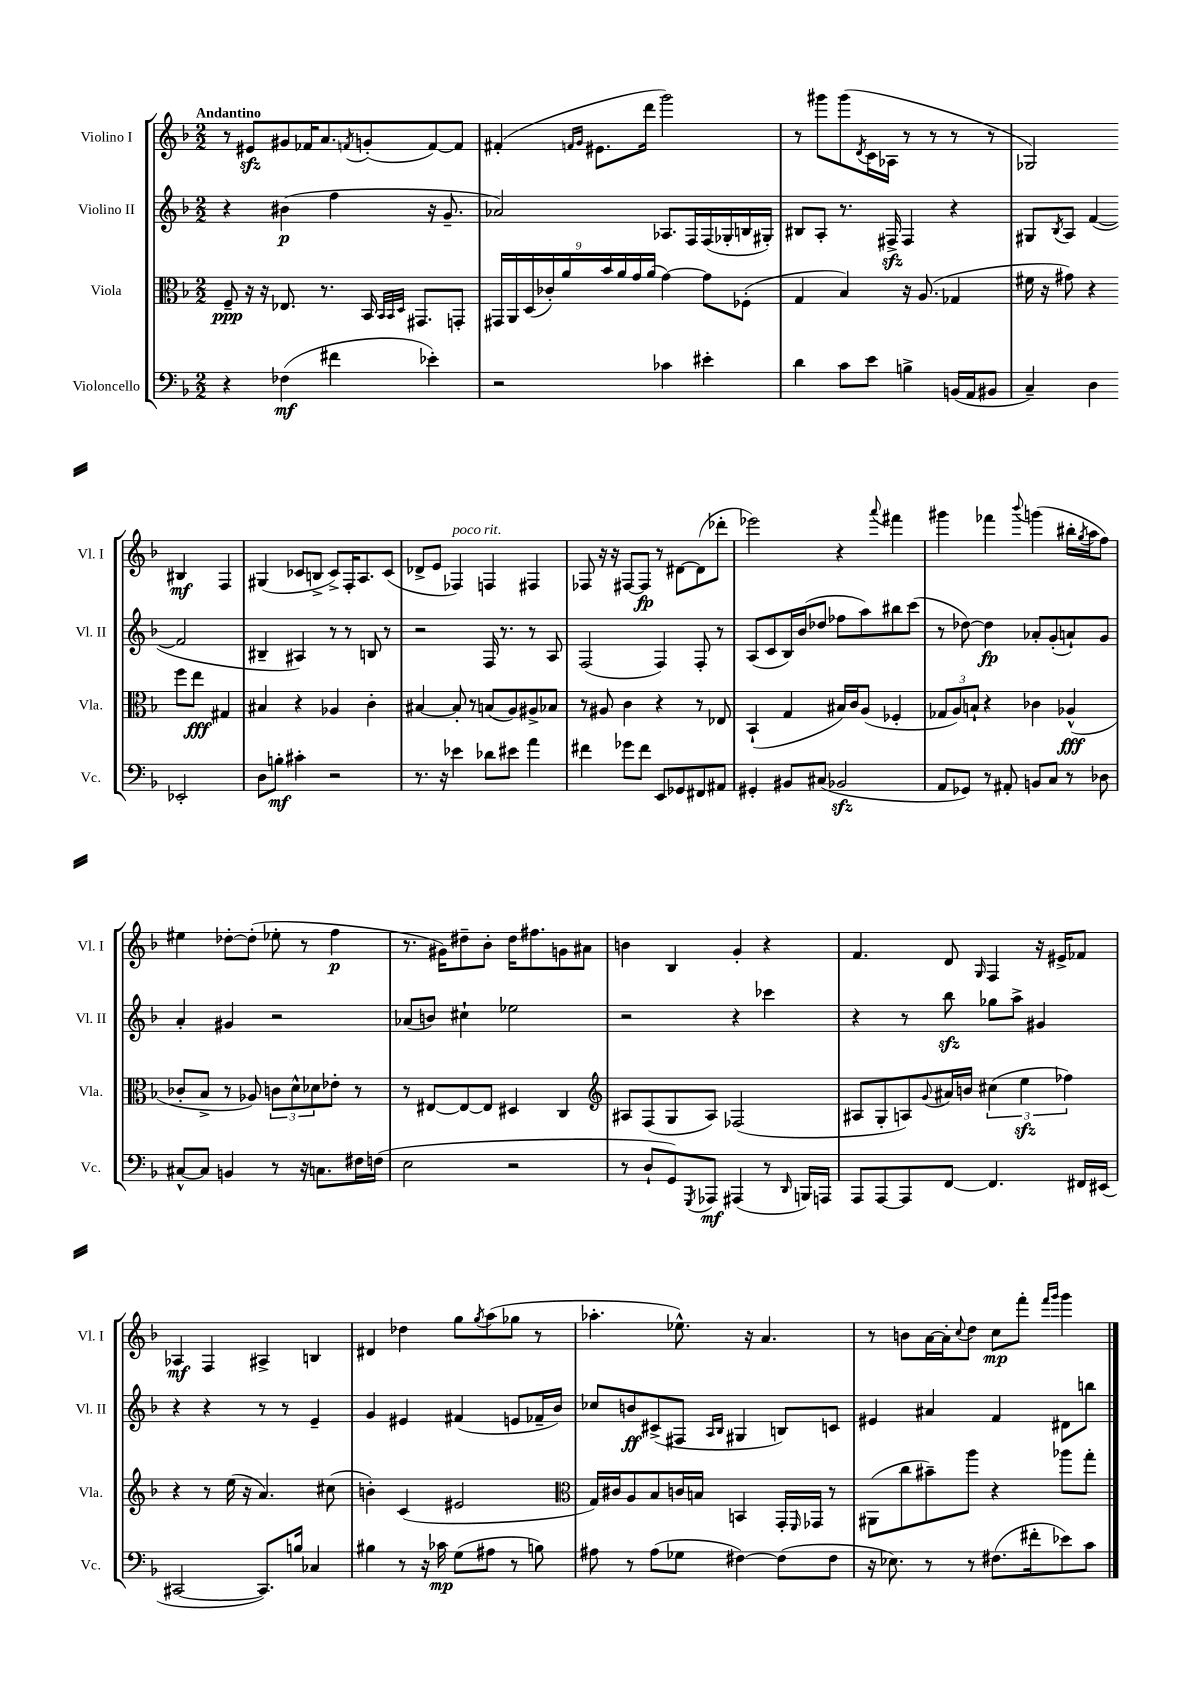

**kern	**dynam	**kern	**dynam	**kern	**dynam	**kern	**dynam
*part4	*part4	*part3	*part3	*part2	*part2	*part1	*part1
*staff4	*staff4	*staff3	*staff3	*staff2	*staff2	*staff1	*staff1
*I"Violoncello	*	*I"Viola	*	*I"Violino II	*	*I"Violino I	*
*I'Vc.	*	*I'Vla.	*	*I'Vl. II	*	*I'Vl. I	*
*clefF4	*	*clefC3	*	*clefG2	*	*clefG2	*
*k[b-]	*	*k[b-]	*	*k[b-]	*	*k[b-]	*
*M2/2	*	*M2/2	*	*M2/2	*	*M2/2	*
=1	=1	=1	=1	=1	=1	=1	=1
!	!	!	!	!	!	!LO:TX:a:B:t=Andantino	!
4r	.	8F~/	ppp	4r	.	8r	.
.	.	16r	.	.	.	8e#Xzz/L	.
.	.	16r	.	.	.	.	.
(4F-X\	mf	8.E-X/	.	(4b#X\	p	8g#X/	.
.	.	.	.	.	.	16f-X/K	.
.	.	8.r	.	.	.	8.a/	.
4f#X\	.	.	.	4ff\	.	.	.
.	.	.	.	.	.	8qfn/	.
.	.	16BB-/	.	.	.	(8gn'/	.
.	.	32qqBB-/LLL	.	.	.	.	.
.	.	32qqBB-/	.	.	.	.	.
.	.	32qqD/JJJ	.	.	.	.	.
.	.	8.GG#X/L	.	.	.	.	.
4e-X'\)	.	.	.	16r	.	[8f/)	.
.	.	.	.	8.g~/	.	.	.
.	.	8GGn'/J	.	.	.	8f/J]	.
=2	=2	=2	=2	=2	=2	=2	=2
2r	.	18GG#X/LL	.	2a-X/)	.	(4f#X'/	.
.	.	18AA/	.	.	.	.	.
.	.	(18D/	.	.	.	.	.
.	.	18c-X'/)	.	.	.	.	.
.	.	18a/	.	.	.	.	.
.	.	.	.	.	.	16qqfn/LL	.
.	.	.	.	.	.	16qqg/JJ	.
.	.	.	.	.	.	8.e#X\L	.
.	.	18b-/	.	.	.	.	.
.	.	18a/	.	.	.	.	.
.	.	18g/	.	.	.	.	.
.	.	.	.	.	.	16ddd\Jk	.
.	.	(18a/JJ	.	.	.	.	.
4c-X\	.	[4g\)	.	8.A-X/L	.	2ggg\)	.
.	.	.	.	16F/L	.	.	.
4e#X'\	.	8g\L]	.	(16F/	.	.	.
.	.	.	.	16G-X'/	.	.	.
.	.	(8F-X'\J	.	16Bn/	.	.	.
.	.	.	.	16G#X'/JJ)	.	.	.
=3	=3	=3	=3	=3	=3	=3	=3
4d\	.	4G/	.	8B#X/L	.	8r	.
.	.	.	.	8A'/J	.	8ggg#X\L	.
8c\L	.	4B-/)	.	8.r	.	(8ggg#\	.
.	.	.	.	.	.	8qd/	.
8e\J	.	.	.	.	.	16c\L	.
.	.	.	.	16F#Xzz^/	.	16A-X\JJ	.
4Bn^\	.	16r	.	4F#/	.	8r	.
.	.	(8.A/	.	.	.	.	.
.	.	.	.	.	.	8r	.
(16BBn/LL	.	4G-X/	.	4r	.	8r	.
16AA/J	.	.	.	.	.	.	.
8BB#X/J	.	.	.	.	.	8r	.
=4	=4	=4	=4	=4	=4	=4	=4
4C~/)	.	16f#X\	.	8G#X/L	.	2G-X/)	.
.	.	16r	.	.	.	.	.
.	.	.	.	8qB-/	.	.	.
.	.	8g#X\)	.	8A/J	.	.	.
4D\	.	4r	.	([4f/	.	.	.
2EE-X'/	.	8ff\L	.	2f/]	.	4B#X/	mf
.	.	8ee\J	fff	.	.	.	.
.	.	4G#X/	.	.	.	4F/	.
!!LO:LB:g=z
=5	=5	=5	=5	=5	=5	=5	=5
8D\L	.	4B#X/	.	4B#X~/	.	(4G#X/	.
8Bn'\J	mf	.	.	.	.	.	.
4c#X'\	.	4r	.	4A#X/)	.	8c-X/L	.
.	.	.	.	.	.	8Bn^/J	.
2r	.	4A-X/	.	8r	.	8c-^/L)	.
.	.	.	.	8r	.	16F'/K	.
.	.	.	.	.	.	8.A/	.
.	.	4c'\	.	8Bn/	.	.	.
.	.	.	.	8r	.	(8c-/J	.
=6	=6	=6	=6	=6	=6	=6	=6
8.r	.	[4B#X/	.	2r	.	8d-X^/L	.
.	.	.	.	.	.	8e/J	.
16r	.	.	.	.	.	.	.
!	!	!	!	!	!	!LO:TX:a:i:t=poco rit.	!
4e-X\	.	8B#'/]	.	.	.	4F-X/)	.
.	.	8r	.	.	.	.	.
8d-X\L	.	(8Bn/L	.	16F/	.	4Fn/	.
.	.	.	.	8.r	.	.	.
8e#X\J	.	8A/)	.	.	.	.	.
4a\	.	8A#X^/	.	8r	.	4F#X/	.
.	.	8B-X/J	.	8A/	.	.	.
=7	=7	=7	=7	=7	=7	=7	=7
4f#X\	.	8r	.	(2F/	.	8F-X/	.
.	.	8A#X/	.	.	.	16r	.
.	.	.	.	.	.	16r	.
8g-X\L	.	4c\	.	.	.	[8F#X/L	.
8f#\J	.	.	.	.	.	8F#/J]	fp
8EE/L	.	4r	.	4F/)	.	8r	.
8GG-X/	.	.	.	.	.	[8d#X\L	.
8FF#X/	.	8r	.	8F'/	.	(8d#\]	.
8AA#X/J	.	8E-X/	.	8r	.	8ddd-X'\J	.
=8	=8	=8	=8	=8	=8	=8	=8
4GG#X'/	.	(4BB-`/	.	(8A/L	.	2eee-X\)	.
.	.	.	.	8c/	.	.	.
8BB#X/L	.	4G/	.	16B-/L)	.	.	.
.	.	.	.	(16b-/J	.	.	.
(8C#X/J	.	.	.	8dd-X/J	.	.	.
2BB-Xzz/	.	16B#X/LL)	.	8ff-X\L	.	4r	.
.	.	16c/J	.	.	.	.	.
.	.	(8A/J	.	8aa\)	.	.	.
.	.	.	.	.	.	8qqaaa/	.
.	.	4F-X'/	.	8bb#X\	.	4fff#X\	.
.	.	.	.	(8ccc\J	.	.	.
=9	=9	=9	=9	=9	=9	=9	=9
8AA/L	.	12G-X/L	.	8r	.	4ggg#X\	.
.	.	12A/)	.	.	.	.	.
8GG-X/J)	.	.	.	[8dd-X\)	.	.	.
.	.	12Bn`/J	.	.	.	.	.
8r	.	4r	.	4dd-\]	fp	4fff-X\	.
8AA#X'/	.	.	.	.	.	.	.
.	.	.	.	.	.	8qqbbb-/	.
8BBn/L	.	4c-X\	.	8a-X'/L	.	(4gggn\	.
8C/J	.	.	.	(8g'/	.	.	.
8r	.	(4A-X^^/	fff	8an`/)	.	16bb#X'\LL	.
.	.	.	.	.	.	8qgg/	.
.	.	.	.	.	.	16aa\J	.
8D-X\	.	.	.	8g/J	.	8ff\J)	.
!!LO:LB:g=z
=10	=10	=10	=10	=10	=10	=10	=10
[8C#X^^/L	.	8c-X'/L	.	4a'/	.	4ee#X\	.
8C#/J]	.	8B-^/J	.	.	.	.	.
4BBn/	.	8r	.	4g#X/	.	[8dd-X'\L	.
.	.	8A-X/)	.	.	.	(8dd-'\J]	.
8r	.	12cn\L	.	2r	.	8ee-X'\	.
.	.	12d^^\	.	.	.	.	.
16r	.	.	.	.	.	8r	.
.	.	12d-X\	.	.	.	.	.
8.Cn\L	.	.	.	.	.	.	.
.	.	8e-X'\J	.	.	.	4ff\	p
16F#X\L	.	8r	.	.	.	.	.
(16Fn\JJ	.	.	.	.	.	.	.
=11	=11	=11	=11	=11	=11	=11	=11
2E\	.	8r	.	(8a-X/L	.	8.r	.
.	.	[8E#X/L	.	8bn/J)	.	.	.
.	.	.	.	.	.	16g#X\KL)	.
.	.	8E#/_	.	4cc#X`\	.	8dd#X~\	.
.	.	8E#/J]	.	.	.	8b-'\J	.
2r	.	4D#X/	.	2ee-X\	.	16dd#\KL	.
.	.	.	.	.	.	8.ff#X\	.
.	.	4C/	.	.	.	8gn\	.
.	.	.	.	.	.	8a#X\J	.
=12	=12	=12	=12	=12	=12	=12	=12
*	*	*clefG2	*	*	*	*	*
8r	.	8A#X/L	.	2r	.	4bn\	.
8D`/L	.	(8F/	.	.	.	.	.
8GG/)	.	8G/	.	.	.	4B-/	.
8qGGG/	.	.	.	.	.	.	.
8AAA-X/J	mf	8A#/J)	.	.	.	.	.
(4AAA#X/	.	(2F-X/	.	4r	.	4g'/	.
8r	.	.	.	4ccc-X\	.	4r	.
16qqDD/	.	.	.	.	.	.	.
16BBBn/LL)	.	.	.	.	.	.	.
16AAAn/JJ	.	.	.	.	.	.	.
=13	=13	=13	=13	=13	=13	=13	=13
8AAA/L	.	8A#X/L	.	4r	.	4.f/	.
[8AAA/	.	8G'/	.	.	.	.	.
8AAA/]	.	8An/)	.	8r	.	.	.
.	.	8qqg/	.	.	.	.	.
[8FF/J	.	16a#X/L	.	8bb-zz\	.	8d/	.
.	.	16bn/JJ	.	.	.	.	.
.	.	.	.	.	.	16qqG/	.
4.FF/]	.	(6cc#X\	.	8gg-X\L	.	4F/	.
.	.	.	.	8aa^\J	.	.	.
.	.	6eezz\	.	.	.	.	.
.	.	.	.	4g#X/	.	16r	.
.	.	.	.	.	.	16e#X^/KL	.
.	.	6ff-X\)	.	.	.	.	.
16FF#X/LL	.	.	.	.	.	8f-X/J	.
(16EE#X/JJ	.	.	.	.	.	.	.
!!LO:LB:g=z
=14	=14	=14	=14	=14	=14	=14	=14
[2CC#X/	.	4r	.	4r	.	4A-X/	mf
.	.	8r	.	4r	.	4F/	.
.	.	(16ee\	.	.	.	.	.
.	.	16r	.	.	.	.	.
8.CC#/L])	.	4.a/)	.	8r	.	4A#X^/	.
.	.	.	.	8r	.	.	.
16Bn/Jk	.	.	.	.	.	.	.
4C-X/	.	.	.	4e~/	.	4Bn/	.
.	.	(8cc#X\	.	.	.	.	.
=15	=15	=15	=15	=15	=15	=15	=15
4B#X\	.	4bn'\)	.	4g/	.	4d#X/	.
8r	.	(4c/	.	4e#X/	.	4dd-X\	.
16r	.	.	.	.	.	.	.
16c-X\	mp	.	.	.	.	.	.
(8G\L	.	2e#X/	.	(4f#X/	.	8gg\L	.
.	.	.	.	.	.	8qgg/	.
8A#X\J	.	.	.	.	.	(8aa\	.
8r	.	.	.	8en/L	.	8gg-X\J	.
8Bn\)	.	.	.	16f-X~/L	.	8r	.
.	.	.	.	16b-/JJ)	.	.	.
=16	=16	=16	=16	=16	=16	=16	=16
*	*	*clefC3	*	*	*	*	*
8A#X\	.	16G/LL)	.	8cc-X/L	.	4.aa-X'\	.
.	.	16c#X/J	.	.	.	.	.
8r	.	8A/	.	8bn/	ff	.	.
(8A#\L	.	8B-/	.	(8c#X^/	.	.	.
8G-X\J	.	16cn/L	.	8F#X/J	.	8.ee-X^^\)	.
.	.	16Bn/JJ	.	.	.	.	.
.	.	.	.	16qqA/LL	.	.	.
.	.	.	.	16qqB-/JJ	.	.	.
[4F#X\)	.	4BBn/	.	4G#X/	.	.	.
.	.	.	.	.	.	16r	.
.	.	.	.	.	.	4.a/	.
(8F#\L]	.	16GG'/LL	.	8Bn/L)	.	.	.
.	.	16qqFF/	.	.	.	.	.
.	.	16GG-X/JJ	.	.	.	.	.
8F#\J	.	8r	.	8cn/J	.	.	.
=17	=17	=17	=17	=17	=17	=17	=17
16r	.	(8AA#X\L	.	4e#X/	.	8r	.
8.E-X\)	.	.	.	.	.	.	.
.	.	8cc\	.	.	.	8bn\L	.
8r	.	8b#X~\)	.	4a#X/	.	[16a\L	.
.	.	.	.	.	.	16a'\J]	.
.	.	.	.	.	.	8qqcc/	.
8r	.	8aa\J	.	.	.	8dd\J	.
(8.F#X\L	.	4r	.	4f/	.	8cc\L	mp
.	.	.	.	.	.	8fff'\J	.
16f#X'\k	.	.	.	.	.	.	.
.	.	.	.	.	.	16qqfff/LL	.
.	.	.	.	.	.	16qqggg/JJ	.
8e-X\)	.	8aa-X\L	.	8d#X\L	.	4ggg\	.
8c\J	.	8gg'\J	.	8bbn\J	.	.	.
==	==	==	==	==	==	==	==
*-	*-	*-	*-	*-	*-	*-	*-
